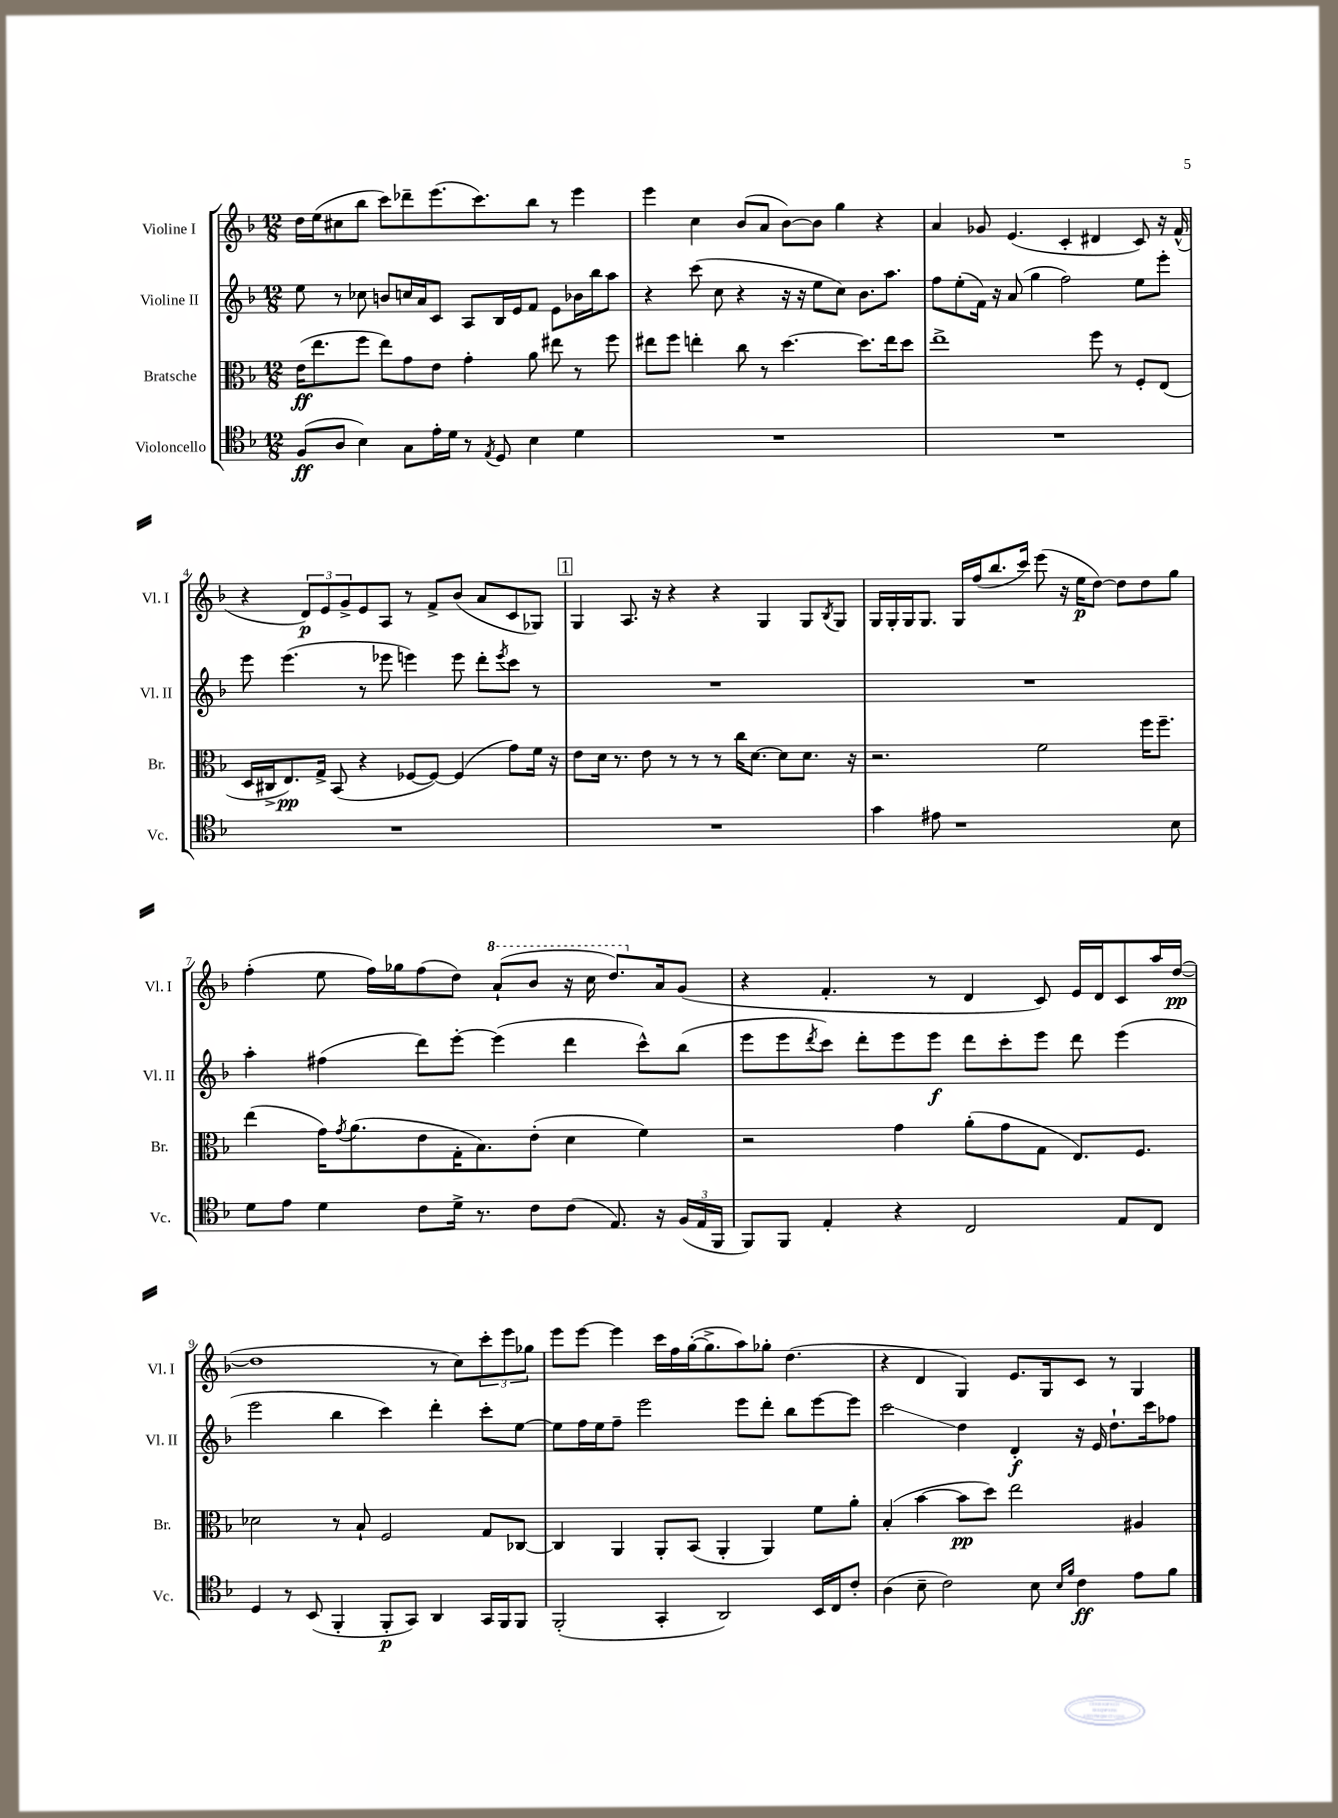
<<
\new StaffGroup <<
\new Staff = "s0" \with { instrumentName = "Violine I" shortInstrumentName = "Vl. I" } {
    \clef treble \key f \major \numericTimeSignature \time 12/8
    d''16 e''16( cis''8 bes''8 c'''8) des'''8-- e'''8.( c'''8.) bes''8 r8 e'''4 |
    e'''4 c''4 bes'8( a'8 bes'8~) bes'8 g''4 r4 |
    a'4 ges'8 e'4.( c'4-. dis'4 c'8) r16 f'16-^( |
    r4 \tuplet 3/2 { d'8\p) e'8 g'8-> } e'8 a8 r8 f'8-> bes'8( a'8 c'8 ges8) |
    \mark \markup { \box "1" } g4 a8. r16 r4 r4 g4 g8 \acciaccatura { bes8 } g8 |
    g16 g16-. g16 g8. g16 f''16( bes''8. c'''16) e'''8( r16 e''16\p d''8~) d''8 d''8 g''8 |
    f''4-.( e''8 f''16) ges''16 f''8( d''8) \ottava #1 a''8-!( bes''8 r16 c'''16 d'''8.) \ottava #0 a'16 g'8( |
    r4 f'4.-. r8 d'4 c'8) e'16 d'16 c'8 a''16 d''16~\pp( |
    d''1 r8 c''8) \tuplet 3/2 { c'''8-. e'''8 ges''8 } |
    e'''8 e'''8~ e'''4 c'''16 f''16 g''16~-.( g''8.-> a''8) ges''8-. d''4.( |
    r4 d'4 g4) e'8. g16 c'8 r8 g4 \bar "|." |
}
\new Staff = "s1" \with { instrumentName = "Violine II" shortInstrumentName = "Vl. II" } {
    \clef treble \key f \major \numericTimeSignature \time 12/8
    e''8 r8 ces''8 b'8 c''16 a'16 c'8 a8 bes16 e'16 f'8 e'8 bes'16 bes''16 a''8 |
    r4 c'''8( c''8 r4 r16 r16 e''8 c''8) bes'8. a''8. |
    f''8 e''8-.( f'16) r16 a'8( g''4 f''2) e''8 e'''8-. |
    e'''8 e'''4.( r8 ees'''8 e'''4) e'''8 d'''8-. \acciaccatura { e'''8 } c'''8 r8 |
    \mark \markup { \box "1" } R1. |
    R1. |
    a''4-. fis''4( d'''8) e'''8~-. e'''4( d'''4 c'''8-^) bes''8( |
    e'''8 e'''8 \acciaccatura { d'''8 } c'''8) d'''8-. e'''8 e'''8\f d'''8 c'''8-. e'''8 d'''8 e'''4( |
    e'''2 bes''4 c'''4) d'''4-. c'''8-. e''8~ |
    e''8 f''16 e''16 f''8-- e'''2 e'''8 d'''8-. bes''8 e'''8~ e'''8 |
    c'''2\glissando d''4 d'4-.\f r16 e'16 d''8.-! c'''16 fes''8 \bar "|." |
}
\new Staff = "s2" \with { instrumentName = "Bratsche" shortInstrumentName = "Br." } {
    \clef alto \key f \major \numericTimeSignature \time 12/8
    e'16\ff( e''8. f''8 e''8) g'8 e'8 g'4-. a'8 eis''8 r8 f''8 |
    eis''8 f''8 e''4-. c''8 r8 d''4.~ d''8. e''16 d''8 |
    e''1-> f''8 r8 f8-. e8( |
    d16 cis16-> e8.\pp) g16-> bes,8( r4 fes8~ fes8~) fes4( g'8) f'16 r16 |
    \mark \markup { \box "1" } e'8 d'16 r8. e'8 r8 r8 r8 c''16 d'8.~ d'8 d'8. r16 |
    r2. f'2 f''16 f''8.-- |
    e''4( g'16) \acciaccatura { g'8 } a'8.( e'8 g16-. bes8.) e'8-.( d'4 f'4) |
    r2 g'4 a'8-.( g'8 g8 e8.) f8. |
    des'2 r8 bes8-! f2 g8 ces8~ |
    ces4 a,4 a,8-. bes,8( a,4-. a,4) f'8 a'8-. |
    bes4-.( bes'4~ bes'8\pp d''8) e''2 ais4 \bar "|." |
}
\new Staff = "s3" \with { instrumentName = "Violoncello" shortInstrumentName = "Vc." } {
    \clef tenor \key f \major \numericTimeSignature \time 12/8
    f8\ff( a8 bes4) g8 e'16-. d'16 r8 \acciaccatura { e8 } d8 bes4 d'4 |
    R1. |
    R1. |
    R1. |
    \mark \markup { \box "1" } R1. |
    g'4 eis'8 r1 bes8 |
    d'8 e'8 d'4 c'8 d'16-> r8. c'8 c'8( e8.) r16 \tuplet 3/2 { f16( e16 f,16 } |
    f,8) f,8 e4-. r4 c2 e8 c8 |
    d4 r8 bes,8( f,4-. f,8-.\p g,8) a,4 g,16 f,16 f,8 |
    f,2-.( g,4-. a,2) bes,16 c16 c'8-. |
    a4( bes8-- c'2) bes8 \grace { bes16 f'16 } c'4\ff e'8 f'8 \bar "|." |
}
>>
>>
